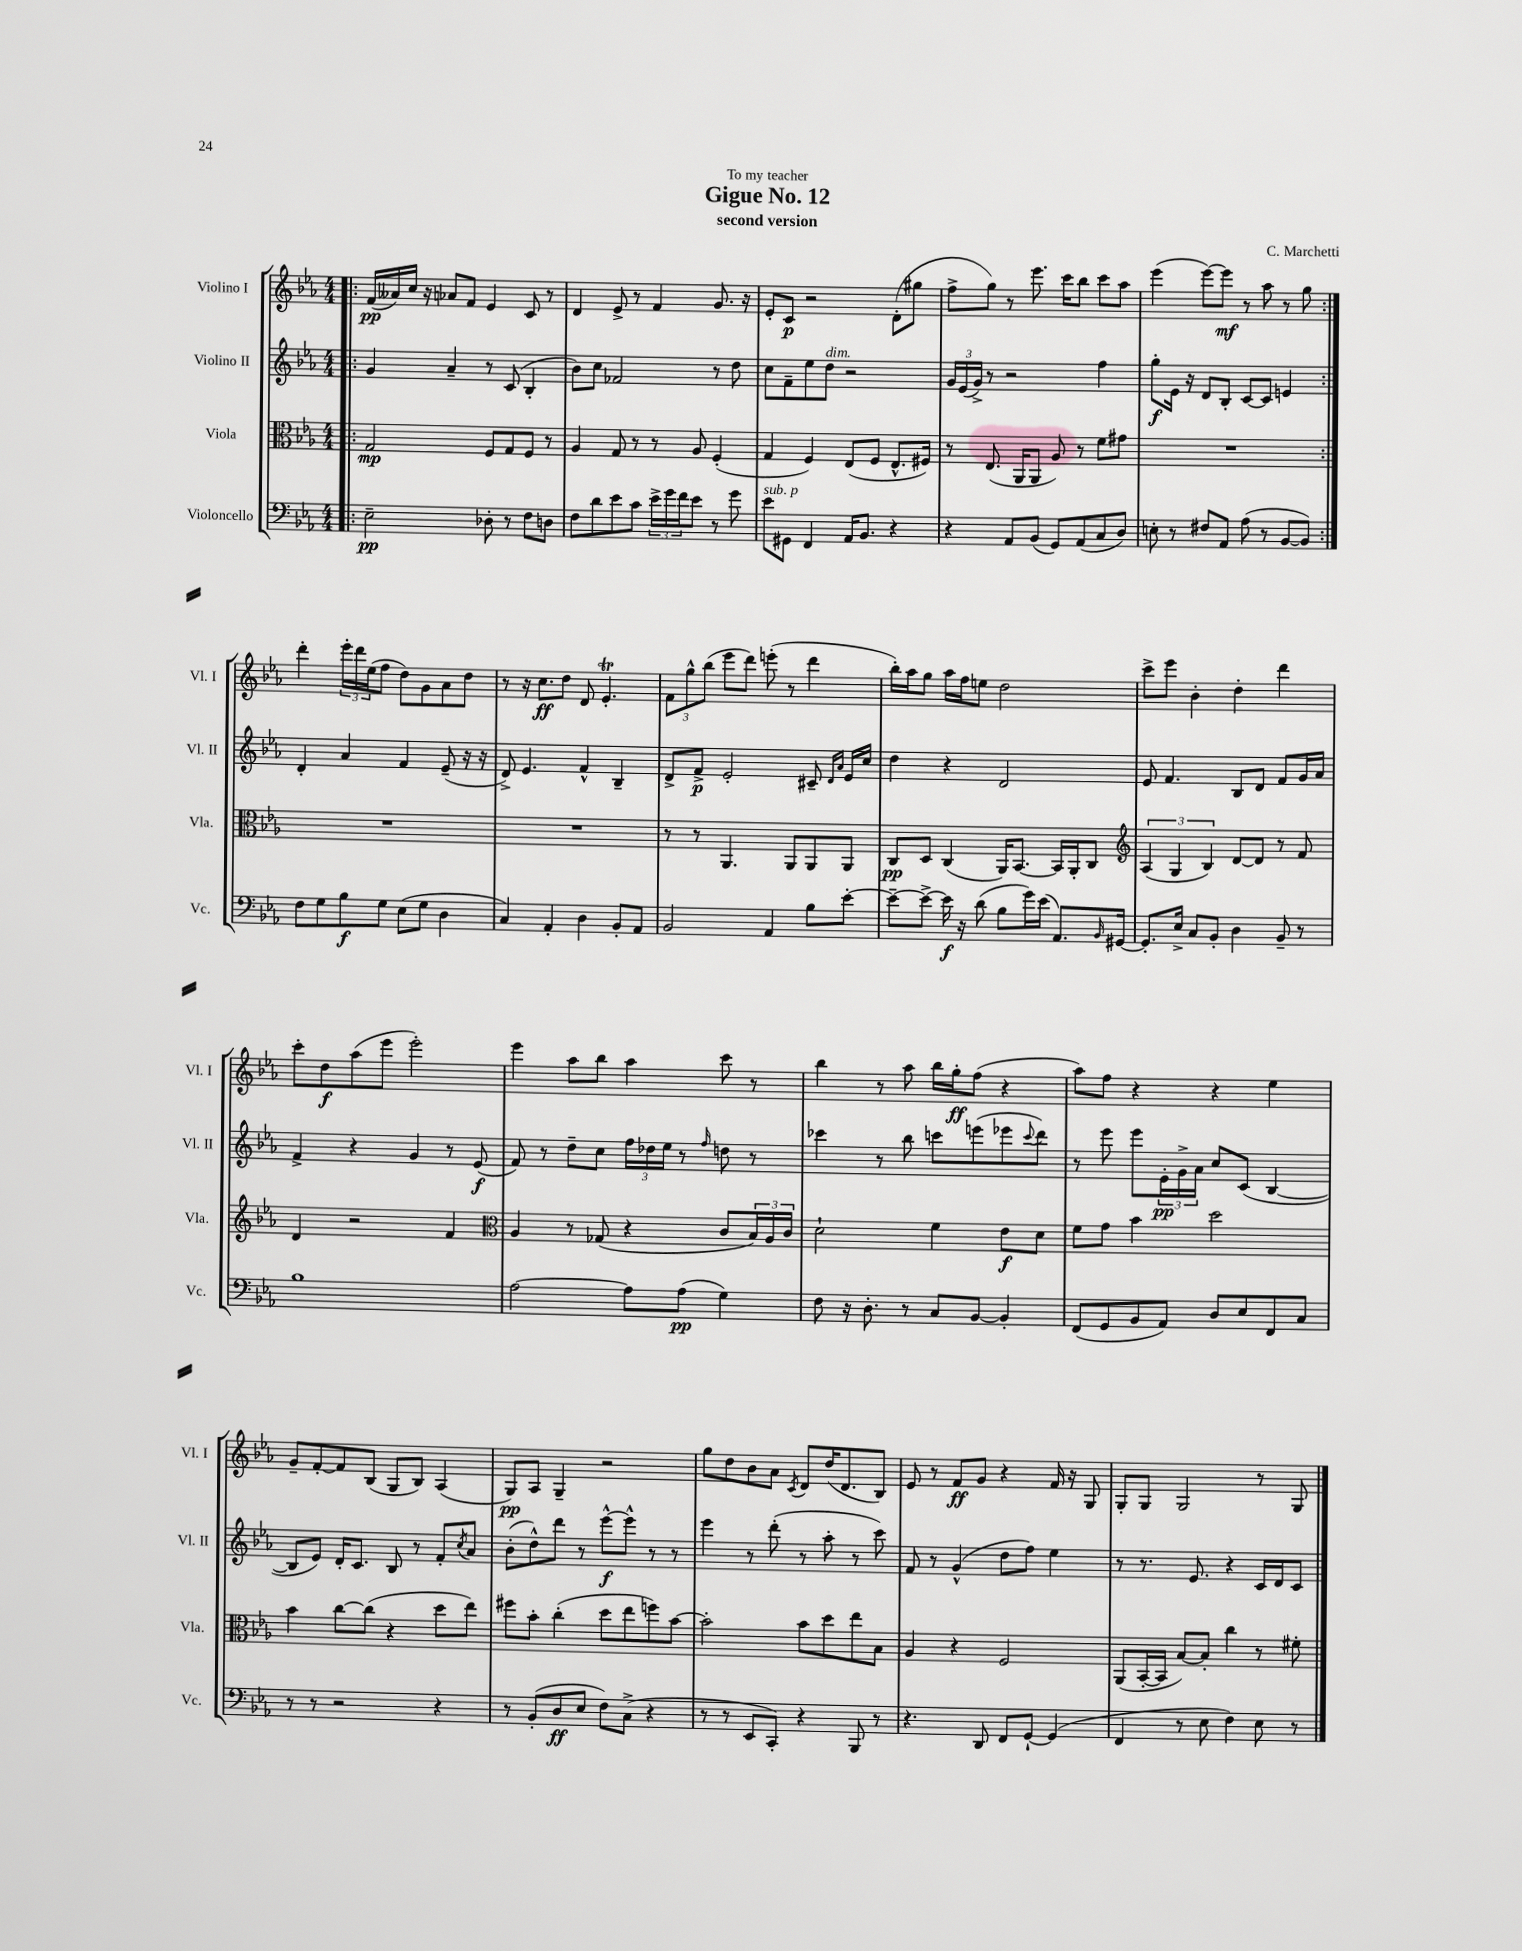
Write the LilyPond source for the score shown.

\header { title = "Gigue No. 12" composer = "C. Marchetti" subtitle = "second version" dedication = "To my teacher" }
<<
\new StaffGroup <<
\new Staff = "s0" \with { instrumentName = "Violino I" shortInstrumentName = "Vl. I" } {
    \clef treble \key ees \major \numericTimeSignature \time 4/4
    \repeat volta 2 { \bar ".|:" f'16\pp( aeses'16) c''16 r16 aes'8 f'8 ees'4 c'8 r8 |
    d'4 ees'8-> r8 f'4 g'8. r16 |
    ees'8-. c'8\p r2 d'8-.( gis''8 |
    f''8-> g''8) r8 ees'''8. c'''16 bes''8 c'''8 aes''8 |
    ees'''4( ees'''8~) ees'''8\mf r8 aes''8 r8 g''8 | }
    d'''4-. \tuplet 3/2 { ees'''16-. d'''16 ees''16( } f''8 d''8) g'8 aes'8 d''8 |
    r8 r16 c''8.\ff d''8 d'8 ees'4.-.\trill |
    \tuplet 3/2 { f'8 g''8-^ bes''8( } ees'''8 d'''8) e'''8-.( r8 d'''4 |
    bes''16-.) aes''16 g''8 aes''16 f''16 e''8 d''2 |
    c'''8-> ees'''8 bes'4-. d''4-. d'''4 |
    c'''8-. d''8\f aes''8( ees'''8 ees'''2-.) |
    ees'''4 aes''8 bes''8 aes''4 c'''8 r8 |
    bes''4 r8 aes''8 bes''16 g''16-.\ff f''8( r4 |
    aes''8) f''8 r4 r4 ees''4 |
    g'8-- f'8~-. f'8 bes8( g8 bes8) aes4( |
    g8\pp) aes8 g4-- r2 |
    g''8 d''8 bes'8 aes'8 \acciaccatura { c'8 } d'8 d''16( d'8. bes8) |
    ees'8 r8 f'8\ff g'8 r4 f'16 r16 g8 |
    g8-. g8 g2 r8 g8 \bar "|." |
}
\new Staff = "s1" \with { instrumentName = "Violino II" shortInstrumentName = "Vl. II" } {
    \clef treble \key ees \major \numericTimeSignature \time 4/4
    \repeat volta 2 { \bar ".|:" g'4 aes'4-- r8 c'8( bes4-. |
    bes'8) c''8 fes'2 r8 d''8 |
    c''8 f'8-- ees''8 d''8^\markup { \italic "dim." } r2 |
    \tuplet 3/2 { g'16 ees'16( g'16->) } r8 r2 f''4 |
    g''8-.\f ees'16 r16 d'8 bes8-. c'8~ c'8 e'4 | }
    d'4-. aes'4 f'4 ees'8--( r16 r16 |
    d'8->) ees'4. f'4-^ bes4-- |
    d'8-> f'8->\p ees'2-. cis'8-- \grace { d'16 aes'16 } ees'16 c''16 |
    d''4 r4 d'2 |
    ees'8 f'4. bes8 d'8 f'8 g'16 aes'16 |
    f'4-> r4 g'4 r8 ees'8\f( |
    f'8) r8 d''8-- c''8 \tuplet 3/2 { f''16 des''16 ees''16 } r8 \grace { f''16 } d''8 r8 |
    ces'''4 r8 bes''8 c'''8 e'''8( ees'''8 \appoggiatura { c'''8 } d'''8) |
    r8 ees'''8 ees'''8 \tuplet 3/2 { ees'16-.\pp g'16-> aes'16 } c''8 c'8( bes4~ |
    bes8 ees'8) d'16-. c'8. bes8 r8 f'8-. \acciaccatura { c''8 } aes'8 |
    bes'8-.( d''8-^) d'''8 r8 ees'''8~-^\f ees'''8-^ r8 r8 |
    ees'''4 r8 d'''8-.( r8 aes''8-. r8 c'''8) |
    f'8 r8 g'4-^( d''8 f''8) ees''4 |
    r8 r8. ees'8. r4 c'16 d'16 c'8 \bar "|." |
}
\new Staff = "s2" \with { instrumentName = "Viola" shortInstrumentName = "Vla." } {
    \clef alto \key ees \major \numericTimeSignature \time 4/4
    \repeat volta 2 { \bar ".|:" g2\mp f8 g8 f8 r8 |
    aes4 g8 r8 r8 aes8 f4-.( |
    g4 f4) ees8( f8 ees8.-^ fis16) |
    r8 ees8.( aes,16 aes,8 aes8) r8 f'8 gis'8 |
    R1 | }
    R1 |
    R1 |
    r8 r8 aes,4. aes,8 aes,8 aes,8 |
    c8\pp d8 c4( aes,16) bes,8.~ bes,16 aes,16-. c8 |
    \clef treble \tuplet 3/2 { aes4( g4 bes4) } d'8~ d'8 r8 f'8 |
    d'4 r2 f'4 |
    \clef alto aes4 r8 ges8( r4 c'8 \tuplet 3/2 { bes16) aes16 c'16 } |
    d'2-! f'4 ees'8\f d'8 |
    f'8 g'8 bes'4 d''2 |
    bes'4 c''8~ c''8( r4 d''8 ees''8) |
    fis''8 bes'8-. c''4-.( d''8 ees''8 f''8) bes'8~ |
    bes'2-. bes'8 d''8 ees''8 bes8 |
    aes4 r4 f2 |
    aes,8( bes,16~-. bes,16 bes8~) bes8-. c''4 r8 fis'8-. \bar "|." |
}
\new Staff = "s3" \with { instrumentName = "Violoncello" shortInstrumentName = "Vc." } {
    \clef bass \key ees \major \numericTimeSignature \time 4/4
    \repeat volta 2 { \bar ".|:" ees2--\pp des8-. r8 f8 d8 |
    f8 d'8 ees'8 c'8 \tuplet 3/2 { ees'16-> g'16 f'16 } ees'8 r8 g'8 |
    ees'8^\markup { \italic "sub. p" } gis,8 f,4 aes,16 bes,8. r4 |
    r4 aes,8 bes,8( g,8) aes,8( c8 d8) |
    e8-. r8 fis8 aes,8 aes8( r8 bes,8~ bes,8) | }
    f8 g8 bes8\f g8 ees8( g8 d4 |
    c4) aes,4-. d4 bes,8-. aes,8 |
    bes,2 aes,4 bes8 ees'8~-. |
    ees'8~-- ees'8~-> ees'16\f r16 d'8( bes8 g'16) ees'16( aes,8.) \grace { bes,16 } gis,16~ |
    gis,8.-. ees16-> c8 bes,8-. d4 bes,8-- r8 |
    bes1 |
    aes2~ aes8 aes8\pp( g4) |
    f8 r16 d8.-. r8 c8 bes,8~ bes,4-. |
    f,8( g,8 bes,8 aes,8) d8 ees8 f,8 c8 |
    r8 r8 r2 r4 |
    r8 bes,8-.( d8\ff ees8 f8) c8->( r4 |
    r8 r8 ees,8 c,8-.) r4 bes,,8 r8 |
    r4. d,8 f,8 g,8~-! g,4( |
    f,4 r8 ees8 f4) ees8 r8 \bar "|." |
}
>>
>>
\layout { \context { \Score \remove "Bar_number_engraver" } }
